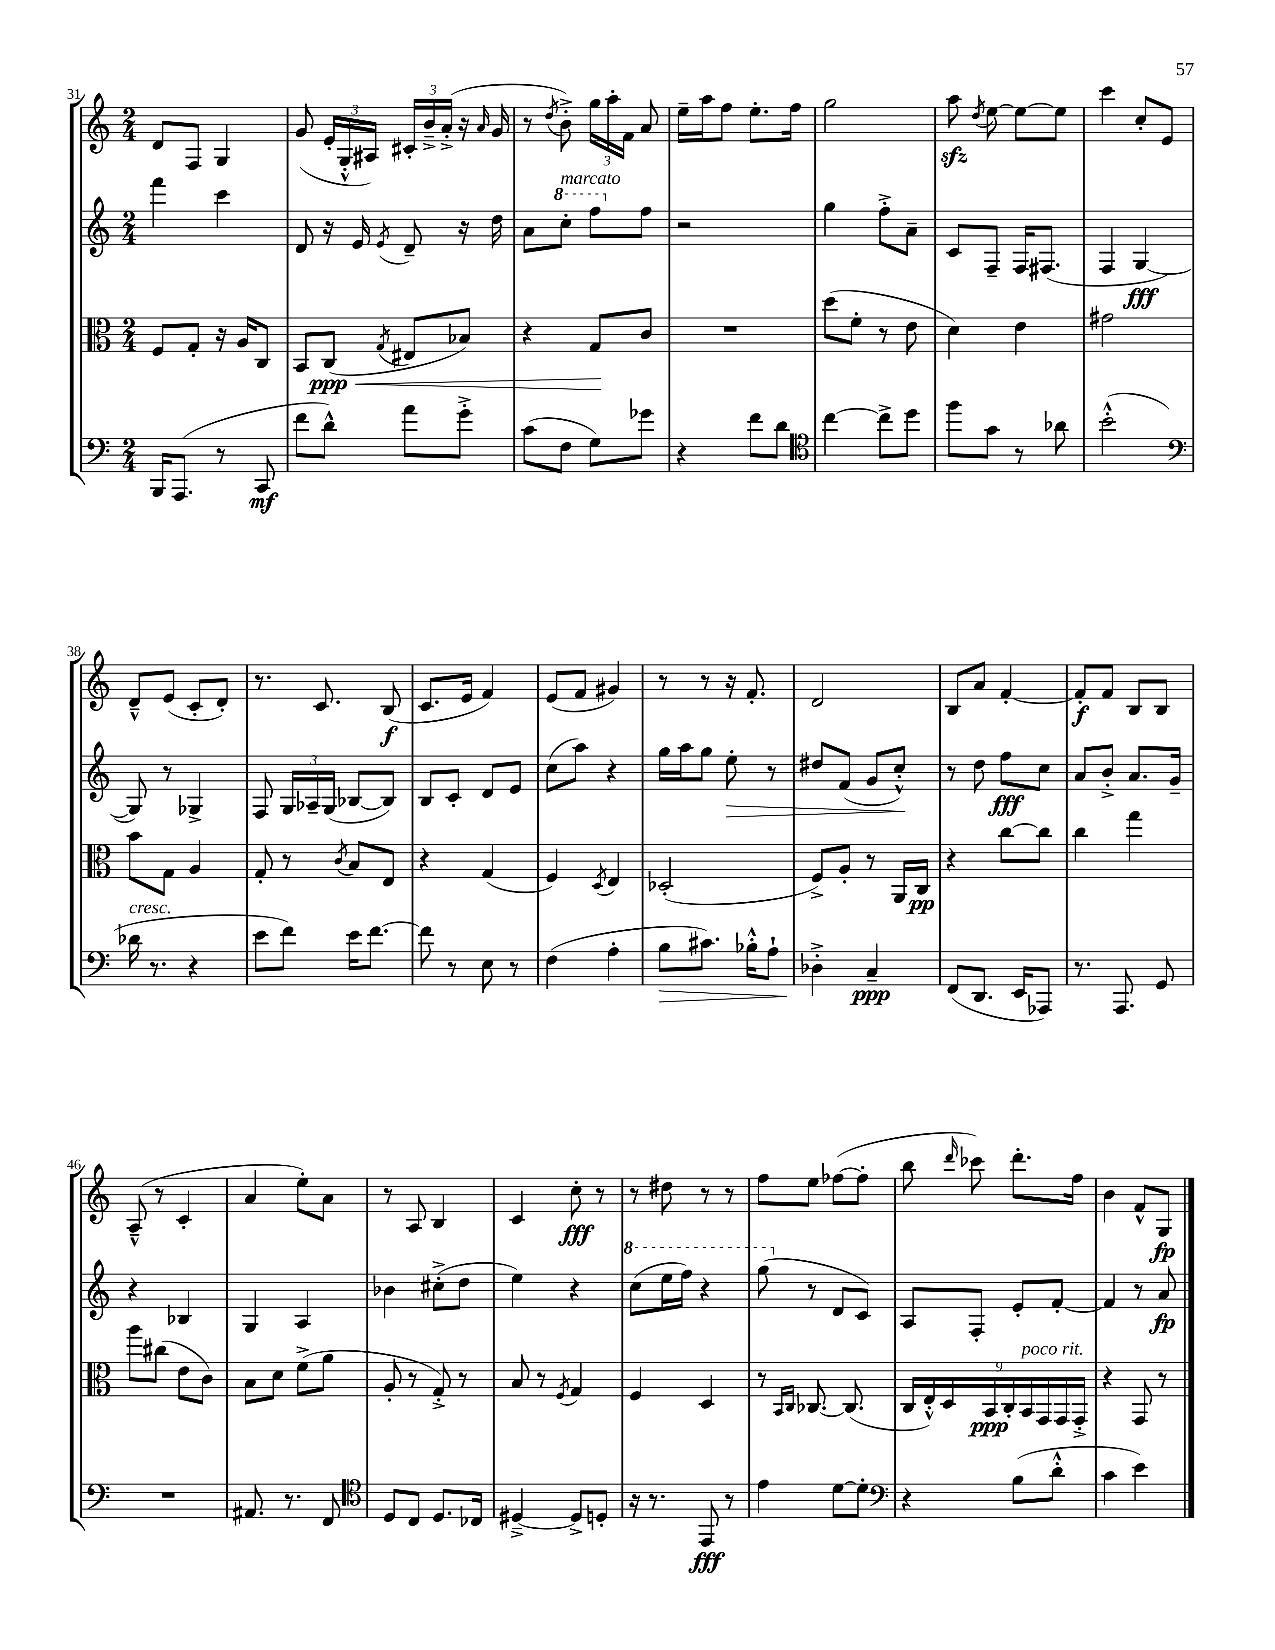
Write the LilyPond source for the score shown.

<<
\new StaffGroup <<
\new Staff = "s0" {
    \clef treble \key c \major \numericTimeSignature \time 2/4
    \autoBeamOff d'8[ f8] g4 |
    g'8( \tuplet 3/2 { e'16[-. g16-.-^ ais16]) } \tuplet 3/2 { cis'16[-. b'16---> a'16]-.->( } r16 \grace { a'16 } g'16 |
    r8 \acciaccatura { d''8 } b'8-.->) \tuplet 3/2 { g''16[ a''16-. f'16] } a'8 |
    e''16[-- a''16 f''8] e''8.[-. f''16] |
    g''2 |
    a''8\sfz \acciaccatura { d''8 } e''8~ e''8[~ e''8] |
    c'''4 c''8[-. e'8] |
    d'8[---^ e'8]( c'8[-. d'8]-.) |
    r8. c'8. b8\f( |
    c'8.[ e'16] f'4) |
    e'8[( f'8] gis'4) |
    r8 r8 r16 f'8.-. |
    d'2 |
    b8[ a'8] f'4~-. |
    f'8[-.\f f'8] b8[ b8] |
    a8---^( r8 c'4-. |
    a'4 e''8[-.) a'8] |
    r8 a8 b4 |
    c'4 c''8-.\fff r8 |
    r8 dis''8 r8 r8 |
    f''8[ e''8] fes''8[~( fes''8]-. |
    b''8 \grace { d'''16 } ces'''8) d'''8.[-. f''16] |
    b'4 f'8[-^ g8]\fp \bar "|." |
}
\new Staff = "s1" {
    \clef treble \key c \major \numericTimeSignature \time 2/4
    \autoBeamOff f'''4 c'''4 |
    d'8 r16 e'16 \acciaccatura { e'8 } d'8-- r16 d''16 |
    a'8[ \ottava #1 c'''8]-.^\markup { \italic "marcato" } f'''8[ \ottava #0 f''8] |
    r2 |
    g''4 f''8[-.-> a'8]-- |
    c'8[ f8]-- f16[ fis8.]( |
    f4 g4~\fff |
    g8) r8 ges4-> |
    f8 \tuplet 3/2 { g16[ aes16-- g16]( } bes8[~ bes8]) |
    b8[ c'8]-. d'8[ e'8] |
    c''8[( a''8]) r4 |
    g''16[ a''16 g''8] e''8-.\> r8 |
    dis''8[ f'8]( g'8[ c''8]-.-^\!) |
    r8 d''8 f''8[\fff c''8] |
    a'8[ b'8]-.-> a'8.[ g'16]-- |
    r4 bes4 |
    g4 a4 |
    bes'4 cis''8[-.->( d''8] |
    e''4) r4 |
    \ottava #1 c'''8[( e'''16 f'''16]) r4 |
    g'''8( \ottava #0 r8 d'8[ c'8]) |
    a8[ f8]-. e'8[-. f'8]~-. |
    f'4 r8 a'8\fp \bar "|." |
}
\new Staff = "s2" {
    \clef alto \key c \major \numericTimeSignature \time 2/4
    \autoBeamOff f8[ g8]-. r16 a16[ c8] |
    b,8[ c8]\ppp\<( \acciaccatura { g8 } eis8[ bes8]) |
    r4 g8[\! c'8] |
    R2 |
    d''8[( f'8]-. r8 e'8 |
    d'4) e'4 |
    gis'2 |
    b'8[ g8] a4 |
    g8-. r8 \acciaccatura { c'8 } b8[ e8] |
    r4 g4( |
    f4) \acciaccatura { d8 } e4 |
    des2-.( |
    f8[->) a8]-. r8 a,16[ c16]\pp |
    r4 c''8[~ c''8] |
    c''4 g''4 |
    a''8[ cis''8]( e'8[ c'8]) |
    b8[ d'8] f'8[->( a'8] |
    a8-. r8 g8-.->) r8 |
    b8 r8 \acciaccatura { f8 } g4 |
    f4 d4 |
    r8 \grace { b,16[ c16] } ces8.~ ces8.( |
    \tuplet 9/8 { c16[ e16-.-^) d16 b,16\ppp c16-. b,16^\markup { \italic "poco rit." } g,16 g,16 g,16]-.-> } |
    r4 g,8 r8 \bar "|." |
}
\new Staff = "s3" {
    \clef bass \key c \major \numericTimeSignature \time 2/4
    \autoBeamOff b,,16[ a,,8.]( r8 c,8\mf |
    f'8[ d'8]-^) a'8[ g'8]-.-> |
    c'8[( f8] g8[) ges'8] |
    r4 f'8[ d'8] |
    \clef tenor c''4~ c''8[-> d''8] |
    f''8[ g'8] r8 aes'8 |
    b'2-.-^( |
    \clef bass des'16^\markup { \italic "cresc." } r8. r4 |
    e'8[ f'8]) e'16[ f'8.]~ |
    f'8 r8 e8 r8 |
    f4( a4-. |
    b8[\> cis'8.]) bes16[-.-^ a8]-! |
    des4-.->\! c4--\ppp |
    f,8[( d,8.] e,16[ aes,,8]) |
    r8. a,,8. g,8 |
    R2 |
    ais,8. r8. f,8 |
    \clef tenor d8[ c8] d8.[ ces16] |
    dis4~---> dis8[-> d8]-. |
    r16 r8. e,8\fff r8 |
    e'4 d'8[~ d'8]-. |
    \clef bass r4 b8[( d'8]-.-^ |
    c'4 e'4) \bar "|." |
}
>>
>>
\layout { \context { \Score currentBarNumber = #31 } }
